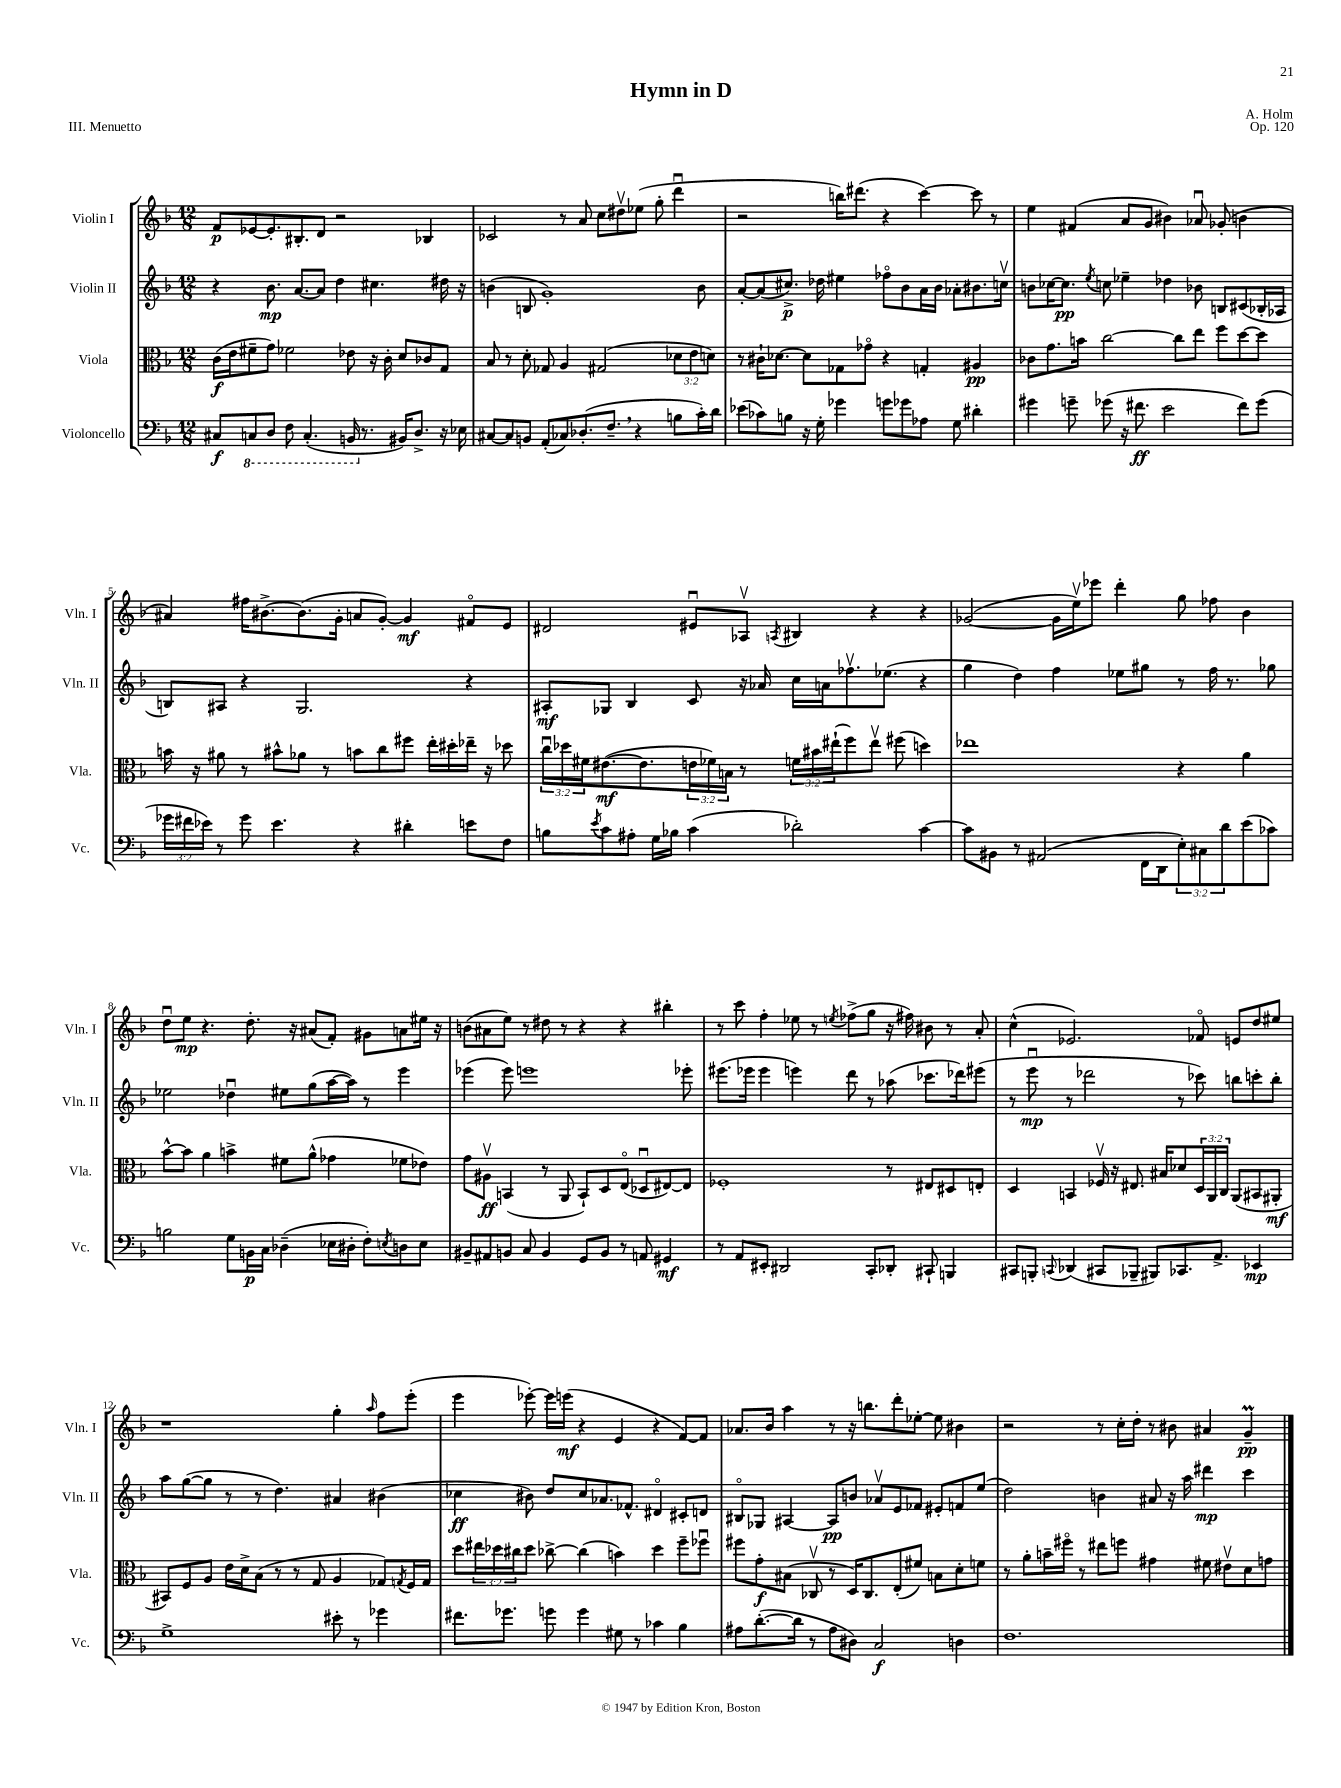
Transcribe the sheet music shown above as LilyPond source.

\header { title = "Hymn in D" composer = "A. Holm" opus = "Op. 120" piece = "III. Menuetto" }
<<
\new StaffGroup <<
\new Staff = "s0" \with { instrumentName = "Violin I" shortInstrumentName = "Vln. I" } {
    \clef treble \key f \major \numericTimeSignature \time 12/8
    f'8\p ees'8~ ees'8.-. bis8.-. d'8 r2 bes4 |
    ces'2 r8 a'8 c''8 dis''8\upbow ees''8( g''8-. d'''4\downbow |
    r2 b''16) dis'''8.( r4 c'''4~) c'''8 r8 |
    e''4 fis'4( a'8 g'8 bis'4) aes'8\downbow ges'8-.( b'4 |
    ais'4) fis''16 bis'8.~-> bis'8.( g'16-. a'8 g'8~-.) g'4\mf fis'8\flageolet e'8 |
    dis'2 eis'8\downbow aes8\upbow \acciaccatura { a8 } bis4 r4 r4 |
    ges'2~( ges'16 e''16\upbow) ees'''8 d'''4-. g''8 fes''8 bes'4 |
    d''8\downbow e''8\mp r4. d''8.-. r16 ais'8( f'8-.) gis'8 a'8 eis''16 r16 |
    b'8( ais'8 e''8) r8 dis''8 r8 r4 r4 bis''4-. |
    r8 c'''8 f''4-. ees''8 r8 \acciaccatura { e''8 } fes''8->( g''8 r16 fis''16) bis'8 r8 a'8-. |
    c''4-^( ees'2.) fes'8\flageolet e'8 d''8 eis''8 |
    r1 g''4-. \grace { a''16 } f''8 e'''8-.( |
    e'''4 ees'''8~-.) ees'''16 e'''16\mf( r4 e'4 r4 f'8~) f'8 |
    aes'8. bes'16 a''4 r8 r16 b''8. d'''8-. ees''8~-. ees''8 bis'4 |
    r2 r8 c''16-. d''16-. r8 bis'8 ais'4 g'4--\prall\pp \bar "|." |
}
\new Staff = "s1" \with { instrumentName = "Violin II" shortInstrumentName = "Vln. II" } {
    \clef treble \key f \major \numericTimeSignature \time 12/8
    r4 bes'8.\mp a'8.~ a'8 d''4 cis''4. dis''16 r16 |
    b'4( b8 g'1-.) b'8 |
    a'8~-. a'8( cis''8.->\p) des''16 eis''4 fes''8\flageolet bes'8 a'16 bes'16 aes'8-. bis'8. c''16\upbow |
    b'8 ces''16~ ces''8.\pp \acciaccatura { e''8 } c''8 ees''4-- des''4 bes'8 b8 cis'8( bes16-. aes16 |
    b8) ais8 r4 g2. r4 |
    ais8-.\mf ges8 bes4 c'8 r16 aes'16 c''16 a'16 fes''8.\upbow ees''8.( r4 |
    g''4 d''4) f''4 ees''8 gis''8 r8 f''16 r8. ges''8 |
    ees''2 des''4\downbow eis''8 g''8( a''16~ a''16) r8 e'''4 |
    ees'''4( ees'''8) e'''1 ees'''8-. |
    eis'''8.( ees'''16 ees'''4 e'''4) d'''8 r8 aes''8( ces'''8. des'''16) eis'''8( |
    r8 e'''8\downbow\mp r8 des'''2 r8 ces'''8) b''8 c'''8-. b''8-. |
    a''8 g''8~( g''8 r8 r8 d''4.) ais'4 bis'4( |
    ces''4\ff bis'8) d''8 ces''8 aes'8. fes'8.-^ dis'4\flageolet cis'8-. d'8 |
    bis8\flageolet ges8 ais4~ ais8\pp b'8 aes'8\upbow e'8 fes'8 eis'8-. f'8 e''8( |
    d''2) b'4 ais'8 r16 a''16 dis'''4\mp c'''4 \bar "|." |
}
\new Staff = "s2" \with { instrumentName = "Viola" shortInstrumentName = "Vla." } {
    \clef alto \key f \major \numericTimeSignature \time 12/8 \override Staff.TupletNumber.text = #tuplet-number::calc-fraction-text
    c'16\f( e'16 fis'8-- g'8) fes'2 ees'8 r16 c'16-. d'8 ces'8 g8 |
    bes8 r8 d'8-. ges8 a4 gis2( \tuplet 3/2 { des'8 e'8 d'8) } |
    r8 cis'16-! des'8.~ des'8 ges8 ges'8\flageolet r4 g4-. ais4\pp |
    ces'8 g'8. b'16 c''2~ c''8 e''8 f''8 d''8~ d''8 |
    b'16 r16 ais'8 r8 bis'8-^ aes'8 r8 b'8 c''8 fis''8 e''16-. dis''16-. ees''16-- r16 des''8 |
    \tuplet 3/2 { c''16\downbow des''16 fis'16 } eis'8.~\mf( eis'8. \tuplet 3/2 { e'16 fes'16) b16 } r8 \tuplet 3/2 { f'16 bis'16 eis''16-!( } f''8) eis''8\upbow fis''8( d''4) |
    ees''1 r4 a'4 |
    bes'8~-^ bes'8 a'4 b'4-> fis'8 a'8-^( ges'4 fes'8 ees'8) |
    g'8 ais8\upbow\ff b,4( r8 a,8 b,8-!) d8 e8\flageolet( des8\downbow eis8~) eis8 |
    fes1-. r8 eis8 dis8 e8-. |
    d4 b,4 fes16\upbow r16 eis8. bis16 des'8 \tuplet 3/2 { d16 a,16 c16 } a,8( bis,8 ais,8-.\mf |
    bis,8) f8 a8 e'16 d'16-> bes8( r8 r8 g8 a4 ges8) \acciaccatura { g8 } f16 g16 |
    d''8 \tuplet 3/2 { eis''16 des''16 cis''16 } des''8 ces''8~-> ces''4( b'4) des''4 f''8-- fes''8\downbow |
    fis''8 g'8-.\f bis8( ces8\upbow r8 d16) ces8. e8-.( fis'8) b8 d'8-. f'8 |
    r8 a'8-. b'16-- fis''16\flageolet r8 eis''8 f''8 gis'4 fis'8 eis'8\upbow d'8 g'8 \bar "|." |
}
\new Staff = "s3" \with { instrumentName = "Violoncello" shortInstrumentName = "Vc." } {
    \clef bass \key f \major \numericTimeSignature \time 12/8 \override Staff.TupletNumber.text = #tuplet-number::calc-fraction-text
    cis8\f \ottava #-1 c,!8 d,8 f,8 c,4.-.( b,,16 \ottava #0 r8. bis,16) d8.-> r16 ees16 |
    cis8~ cis8 b,8 a,8-.( ces8) des8.-.( f8.-- \breathe r4 b8 c'16-.) d'16 |
    ees'8( ces'8) b8 r16 g16-. ges'4 g'8 ges'8 aes8 g8 dis'4-. |
    gis'4 g'8-- ges'8( r16 fis'8.\ff e'2 fis'8) ges'8( |
    \tuplet 3/2 { ges'16 fis'16 ees'16) } r8 ges'8 ees'4. r4 dis'4-. e'8 f8 |
    b8 \acciaccatura { e'8 } c'8 ais8-. g16 bes16 c'4( des'2-.) c'4~ |
    c'8 bis,8 r8 ais,2( f,16 d,16 \tuplet 3/2 { e8-.) cis8 d'8 } e'8( ces'8) |
    b2 g8 b,16\p c16 des4--( ees16 dis16-. f8-.) \acciaccatura { e8 } d8 e8 |
    bis,8-- ais,8 b,8 c8 b,4 g,8 b,8 r8 a,8 gis,4\mf |
    r8 a,8 eis,8-. dis,2 c,8-. des,8-. cis,8-! b,,4 |
    cis,8 b,,8-. \appoggiatura { c,8 } des,4( cis,8 bes,,8-- bis,,8) ces,8. a,8.-> ees,4\mp |
    g1-> eis'8-. r8 ges'4 |
    fis'8. ges'8. g'8 g'4 gis8 r8 ces'4 bes4 |
    ais8 d'8.~-.( d'16 r8 ais8 dis8) c2\f d4 |
    f1. \bar "|." |
}
>>
>>
